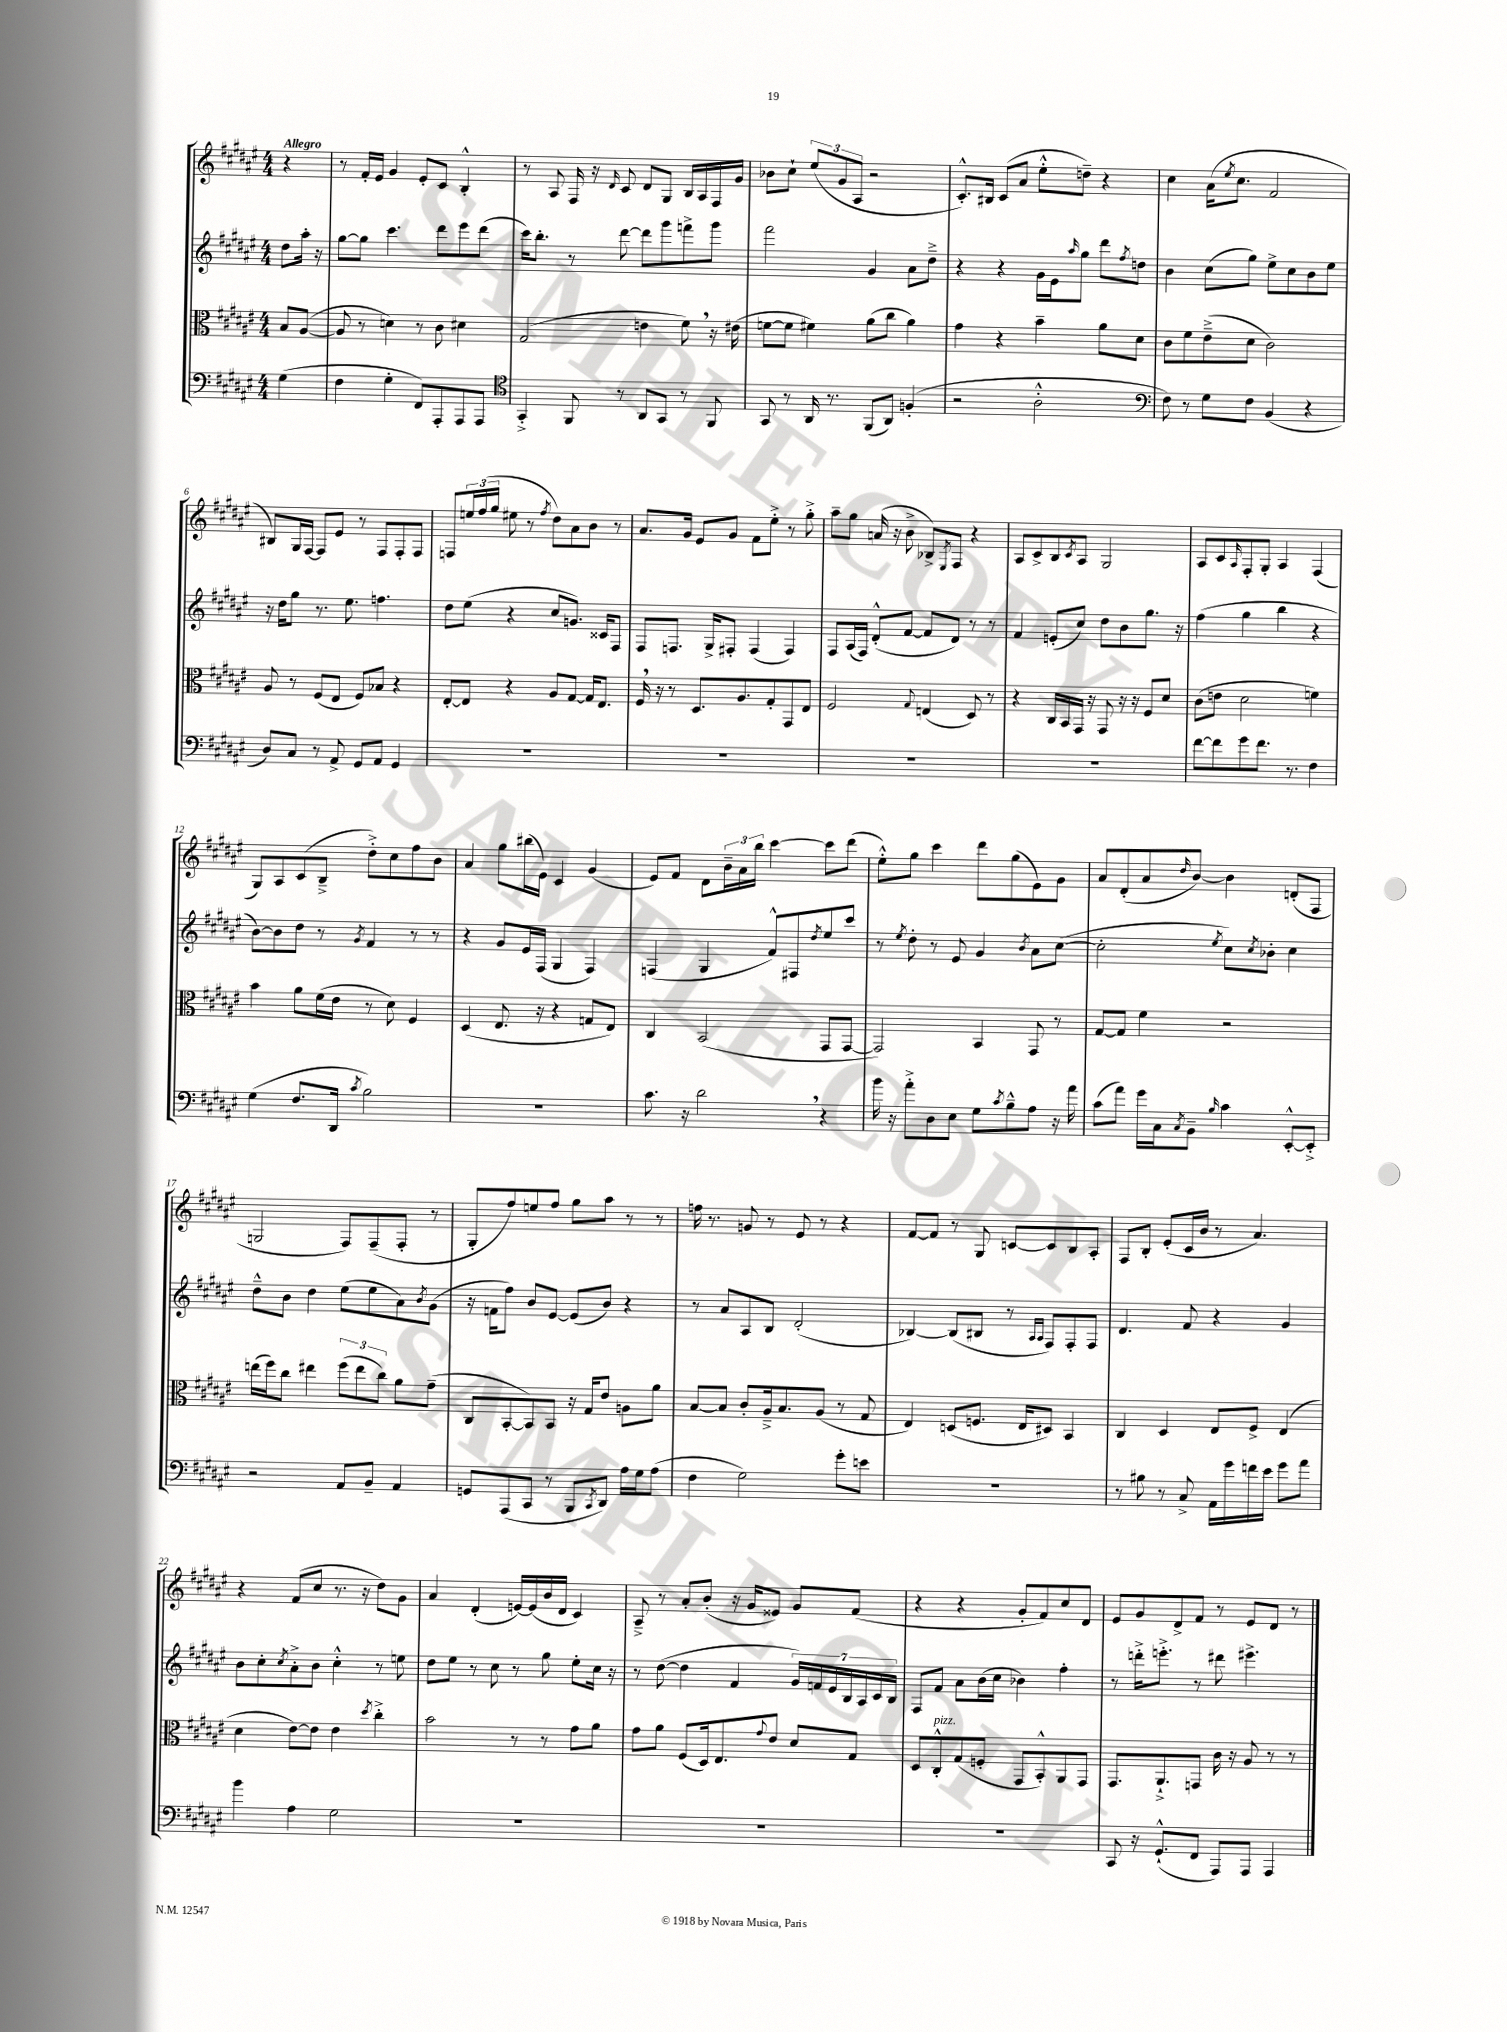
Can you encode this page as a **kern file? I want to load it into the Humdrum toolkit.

**kern	**kern	**kern	**kern
*staff4	*staff3	*staff2	*staff1
*clefF4	*clefC3	*clefG2	*clefG2
*k[f#c#g#d#a#e#]	*k[f#c#g#d#a#e#]	*k[f#c#g#d#a#e#]	*k[f#c#g#d#a#e#]
*M4/4	*M4/4	*M4/4	*M4/4
(4G#	8B	8dd#	4r
.	([8A#	16aa#'	.
.	.	16r	.
=	=	=	=
4F#	8A#]	[8gg#	8r
.	8r	8gg#]	16f#'
.	.	.	16e#
4G#'	4d)	4.ccc#	4g#
8FF#)	8r	.	8e#'
8AAA#'	8c#	8ddd#	8c#
8AAA#	4d#	8eee#	4B'^^
8AAA#	.	(8ddd#	.
=	=	=	=
*clefC4	*	*	*
4GG#'^	(2G#	16ccc#)	8r
.	.	8.bb'	.
.	.	.	8A#
8FF#	.	8r	16F#
.	.	.	16r
.	.	.	16qqd#
8r	.	[8ddd#	8c#
8AA#	4e	8ddd#]	8d#
8GG#	.	8ggg#	8G#
8r	8f#)	8fff^	16B
.	.	.	16A#
8FF#	16r	8ggg#	16F#
.	(16e#	.	16g#
=	=	=	=
8GG#	[8f	2fff#	8b-
8r	8f]	.	8cc#`
16AA#	4f#)	.	(12ee#
8.r	.	.	.
.	.	.	12g#
.	.	.	12A#
(8FF#	(8a#	4g#	2r
8AA#)	8cc#	.	.
(4F'	4a#)	8a#	.
.	.	8dd#~^	.
=	=	=	=
2r	4g#	4r	8.c#'^^)
.	.	.	16B#
.	4r	4r	(8c#
.	.	.	8a#
2A#'^^	4b~	16g#	8ee#'^^
.	.	16e#	.
.	.	16qqaa#	.
.	.	8gg#	8dd~)
.	8a#	8ddd#	4r
.	.	8qff#	.
.	8d#	8dd	.
=	=	=	=
*clefF4	*	*	*
8F#)	8c#	4b	4cc#
8r	8f#	.	.
8G#	(8e#~^	(8cc#	(16a#
.	.	.	8qee#
.	.	.	8.cc#
8F#	8d#	8gg#)	.
(4BB	2c#)	8ee#^	2f#
.	.	8cc#	.
4r	.	8b	.
.	.	8ee#	.
=	=	=	=
8D#)	8A#	16r	8B#)
.	.	16dd#	.
8C#	8r	8gg#	16G#
.	.	.	[16F#
8r	(8F#	8.r	8F#]
8AA#^	8E#	.	8e#
.	.	8.ee#	.
8GG#	8F#)	.	8r
8AA#	8B-	4.ff	8F#
4GG#	4r	.	8F#'
.	.	.	8F#
=	=	=	=
1r	[8E#'	8dd#	8F
.	8E#]	(8ee#	24ee
.	.	.	(24ff#
.	.	.	24gg#
.	4r	4r	8ee#
.	.	.	8r
.	.	.	8qff#
.	8A#	8cc#	8dd#)
.	[8G#	8.g)	8a#
.	16G#]	.	8b
.	8.E#	16c##	.
.	.	8F#	8r
=	=	=	=
1r	16F#	8F#	8.a#
.	16r	.	.
.	8r	8.F	.
.	.	.	16g#
.	8.D#	.	8e#
.	.	16G#^	.
.	.	8F#'	8g#
.	8.A#	.	.
.	.	(4F#	8f#
.	8G#'	.	8ee#'^
.	8GG#	4F#)	8r
.	8E#	.	8gg#'^
=	=	=	=
1r	2F#	8F#	8aa#~
.	.	(16A#	8gg#
.	.	16F#)	.
.	.	(8d#'^^	(16a
.	.	.	16r
.	.	[8f#	8b^
.	8qqG#	.	.
.	(4E	8f#]	8B-^)
.	.	.	8qE#
.	.	8d#)	8F#
.	8D#)	8r	4r
.	8r	8r	.
=	=	=	=
1r	4r	4f#	8A#
.	.	.	8c#^
.	16C#	(8e'	8B
.	16BB	.	.
.	.	.	8qc#
.	16GG#	8cc#)	8A#
.	16r	.	.
.	8GG#	8dd#	2G#
.	16r	8b	.
.	16r	.	.
.	8F#	8.gg#	.
.	8d#	.	.
.	.	16r	.
=	=	=	=
[8f#	(8c#	(4ff#	8A#
8f#]	8e	.	8c#
.	.	.	16qqA#
8g#	2d#	4gg#	8F#'
8.f#	.	.	8G#'
.	.	4bb	4A#
8.r	.	.	.
4F#	4f)	4r	(4F#
=	=	=	=
(4G#	4b	[8b)	8G#)
.	.	8b]	8A#
8.F#	8a#	8dd#	(8c#
.	(16f#	8r	8B~^
16DD#	16e#	.	.
8qc#	.	8qg#	.
2B)	8r	4f#	8dd#'^)
.	8d#)	.	8cc#
.	4F#	8r	8ff#
.	.	8r	8b
=	=	=	=
1r	(4D#	4r	4a#
.	8.E#	8g#	8gg#
.	.	16e#	(16bb#
.	16r	(16F#	16e#)
.	4r	4G#	4c#
.	8G	4F#)	(4g#
.	8E#)	.	.
=	=	=	=
8.c#	4C#	(4F	8e#)
.	.	.	8f#
16r	.	.	.
2d#	(2BB	4G#	8d#
.	.	.	24b~
.	.	.	24a#
.	.	.	24bb
.	.	8f#^^)	[4ccc#
.	.	8F#	.
.	.	8qdd#	.
4r	8GG#	8ee#	8ccc#]
.	[8GG#	8ccc#	(8ddd#
=	=	=	=
16b	2GG#])	8r	8ee#'^^)
16r	.	.	.
.	.	8qee#	.
8a#'^	.	8dd#'	8gg#
8D#	.	8r	4ccc#
8E#	.	8e#	.
8G#	4BB	4g#	8ddd#
8qc#	.	.	.
8B~^^	.	.	(8gg#
.	.	8qb	.
8A#	8GG#	8a#	8e#)
16r	8r	([8cc#	8g#
16a#	.	.	.
=	=	=	=
(8c#	[8G#	2cc#']	8a#
8a#)	8G#]	.	(8d#'
16g#	4f#	.	8a#
16C#	.	.	.
8qC#	.	.	16qqdd#
8BB~	.	.	[8b)
16qqB	.	8qee#	.
4c#	2r	8cc#)	4b]
.	.	8qcc#	.
.	.	8b-'	.
[8EE#'^^	.	4cc#	(8d'
8EE#'^]	.	.	8F#
=	=	=	=
2r	(16ee	8dd#~^^	2G
.	16ff#)	.	.
.	8cc#	8b	.
.	4ee#	4dd#	.
8AA#	(12ff#	(8ee#	8F#)
.	12ee#	.	.
8BB~	.	8ee#	(8F#~
.	12cc#)	.	.
4AA#	8a#	8a#)	8F#'
.	.	8qb	.
.	(8g#~	(8g#	8r
=	=	=	=
8GG	8C#	16r	8G#'
.	.	16f	.
(8AAA#	[8BB'	8ff#)	8ff#)
8CC#	8BB])	8b	8ee
8r	8BB	[8e#	8ff#
8BBB	16r	(8e#]	8gg#
.	16G#	.	.
8qCC#	.	.	.
8DD#)	8e#	8b)	8aa#
16A#	8A	4r	8r
16G#	.	.	.
(8A#	8a#	.	8r
=	=	=	=
4F#	[8B	8r	16ff
.	.	.	8.r
.	8B]	8a#	.
2G#)	8c#'	8A#	8g
.	16A#~^	8B	8r
.	8.B	.	.
.	.	(2d#'	8e#
.	(8A#	.	8r
8g#'	8r	.	4r
8e	8G#	.	.
=	=	=	=
1r	4E#)	[4B-)	[8f#
.	.	.	8f#]
.	(8D	(8B-]	8r
.	8.F	8B#	8G#
.	.	8r	[8c
.	16E#	.	.
.	.	16qqA#	.
.	.	16qqA#	.
.	8D#)	8F#)	8c]
.	4BB	8F#'	8B
.	.	8F#	8A#'
=	=	=	=
8r	4C#	4.d#	8F#
8B#	.	.	8B'
8r	4D#	.	(8e#'
8C#^	.	8f#	16c#
.	.	.	16b
16AA#	8E#	4r	8r
16g#	.	.	.
16f	8F#^	.	4.a#)
16e#	.	.	.
8g#	(4E#	4g#	.
8a#	.	.	.
=	=	=	=
4b	4d#	8b	4r
.	.	8cc#'	.
.	.	8qcc#	.
4A#	[8e#)	8a#'^	(8f#
.	8e#]	8b	8cc#
2G#	4e#	4cc#'^^	8.r
.	.	.	16r
.	8qdd#	.	.
.	4cc#'^	8r	8dd#)
.	.	8ee	8g#
=	=	=	=
1r	2b	8dd#	4a#
.	.	8ee#	.
.	.	8r	(4d#'
.	.	8cc#	.
.	8r	8r	[16e)
.	.	.	(16e]
.	8r	8gg#	16b
.	.	.	16d#
.	8g#	8ee#'	4c#)
.	8a#	16cc#	.
.	.	16r	.
=	=	=	=
1r	8g#	8r	8A#~^
.	8a#	([8dd#	8r
.	(8F#	4dd#]	8a#'
.	16D#)	.	(8b'
.	8.E#	.	.
.	.	4f#	16r
.	.	.	16g#
.	8qqg#	.	.
.	8e#	.	8e##)
.	8d#	28g#)	8g#
.	.	28f	.
.	.	28e#	.
.	.	28B	.
.	8G#	.	(8f#
.	.	28A#	.
.	.	28c#	.
.	.	28B	.
=	=	=	=
1r	8D#	8F#	4r
.	8C#'^^	8f#	.
.	(8G#	8a#	4r
.	8F'	(16b	.
.	.	16cc#	.
.	8GG#	4b-)	8g#'
.	8BB'^^)	.	8f#)
.	8AA#	4ff#'	8cc#
.	8GG#	.	8d#
=	=	=	=
8CC#	8.GG#	8r	8e#
16r	.	16ddd'^	8g#
(8.GG#`^^	8.AA#`^	8.eee'^	.
.	.	.	8d#^
8FF#	8GG	8r	8f#
8AAA#)	16c#	8ddd#	8r
.	16r	.	.
8AAA#	8A#	4.eee#^	8e#
4AAA#	8r	.	8d#
.	8r	.	8r
==	==	==	==
*-	*-	*-	*-
